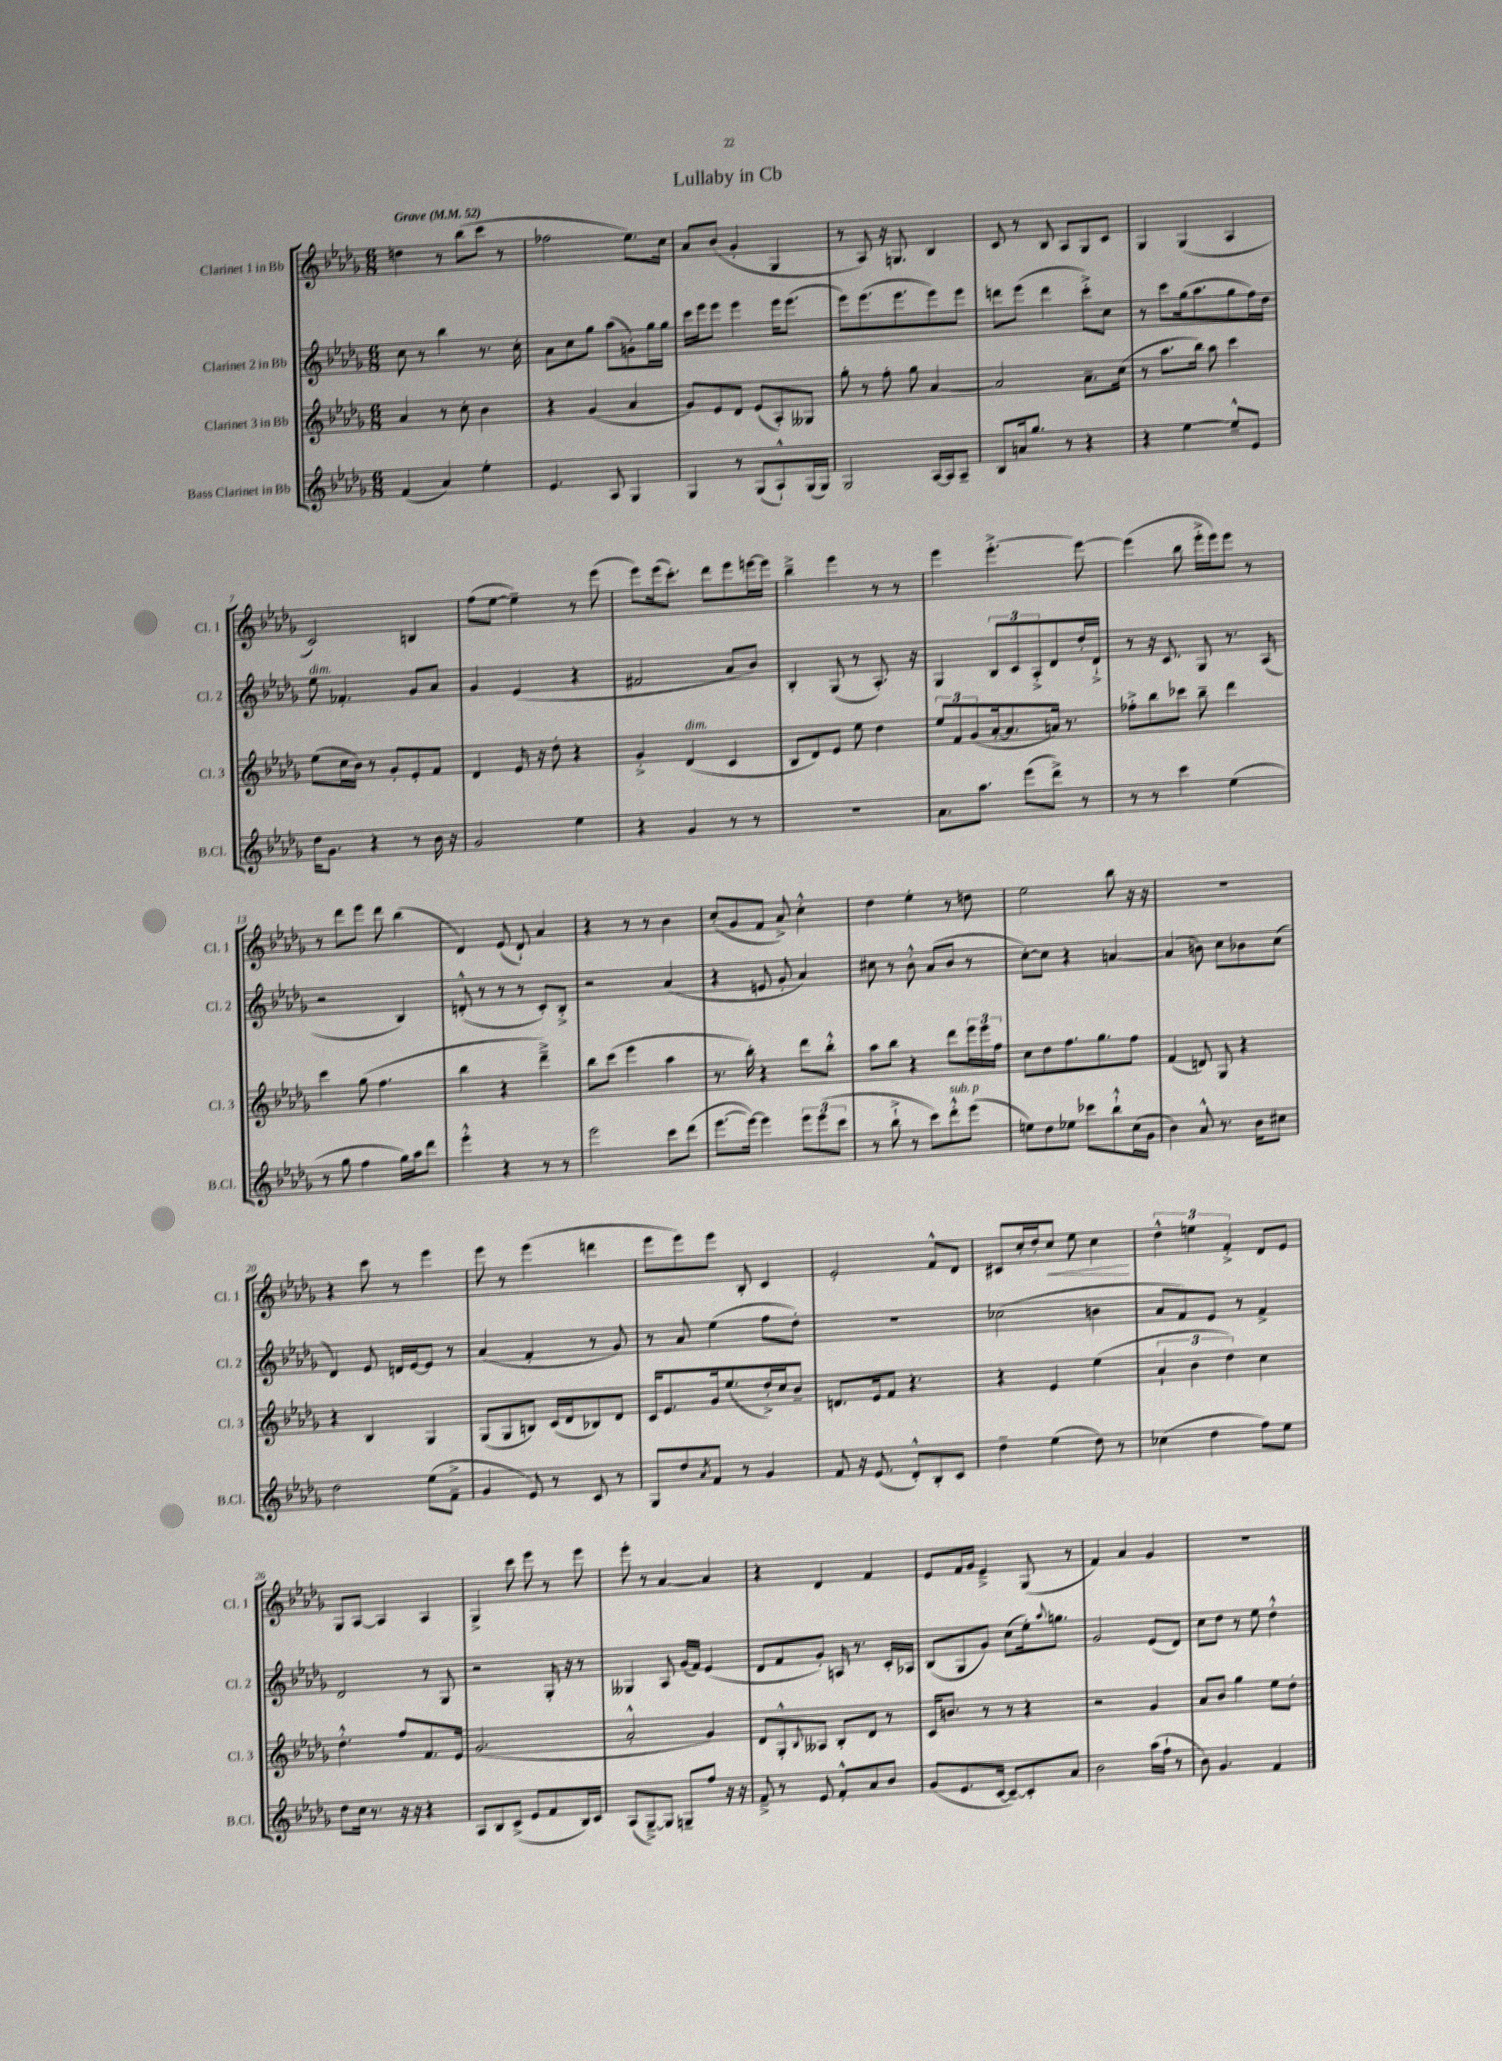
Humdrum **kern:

**kern	**kern	**kern	**kern	**dynam
*part4	*part3	*part2	*part1	*part1
*staff4	*staff3	*staff2	*staff1	*staff1
*I"Bass Clarinet in Bb	*I"Clarinet 3 in Bb	*I"Clarinet 2 in Bb	*I"Clarinet 1 in Bb	*
*I'B.Cl.	*I'Cl. 3	*I'Cl. 2	*I'Cl. 1	*
*clefG2	*clefG2	*clefG2	*clefG2	*
*k[b-e-a-d-g-]	*k[b-e-a-d-g-]	*k[b-e-a-d-g-]	*k[b-e-a-d-g-]	*
*M6/8	*M6/8	*M6/8	*M6/8	*
*MM52	*MM52	*MM52	*MM52	*
=1	=1	=1	=1	=1
!	!	!	!LO:TX:a:B:t=Grave	!
(4f/	4a-/	8cc\	4ddn\	.
.	.	8r	.	.
4a-/)	8r	4bb-\	8r	.
.	8cc'\	.	(8bb-\L	.
4ee-'\	4b-\	8.r	8ccc\J	.
.	.	.	8r	.
.	.	16cc'\	.	.
=2	=2	=2	=2	=2
4.e-/	4r	8a-\L	2ff-X\	.
.	.	8cc\	.	.
.	(4g-/	8gg-\J	.	.
8A-/	.	(8aa-\L	.	.
4G-/	4a-/	8gn'\)	8.ee-\L)	.
.	.	16gg-\L	.	.
.	.	16gg-\JJ	16cc\Jk	.
=3	=3	=3	=3	=3
4G-/	8g-/L)	16ccc\LL	8a-/L	.
.	.	16eee-\J	.	.
.	8e-/	8eee-\J	(8b-/J	.
8r	8d-/J	4eee-\	4g-'/	.
(8G-/L	(8e-/L	.	.	.
8A-`^^/)	8A-'/)	16eee-\KL	4G-/	.
.	.	(8.eee-\J	.	.
(16G-/L	8G--X/J	.	.	.
16G-/JJ)	.	.	.	.
=4	=4	=4	=4	=4
2G-/	8gg-'\	8eee-\L)	8r	.
.	8r	(8.eee-\	8A-/)	.
.	8ff'\	.	16r	.
.	.	8.eee-\	8.Gn/	.
.	8gg-\	.	.	.
[16A-/LL	[4a-/	8eee-\)	4B-/	.
16A-/J]	.	.	.	.
8A-~/J	.	8eee-\J	.	.
=5	=5	=5	=5	=5
8B-/L	2a-/]	8dddn\L	8c/	.
16an/k	.	(8eee-\J	8r	.
8.gg-/J	.	.	.	.
.	.	4ddd\	8B-/	.
8r	.	.	8A-/L	.
4r	8.a-~\L	8ccc'^\L)	8G-/	.
.	.	8cc\J	8c/J	.
.	(16cc\Jk	.	.	.
=6	=6	=6	=6	=6
4r	8r	8r	4G-/	.
.	8.aa-\L	8ccc\L	.	.
[4ee-\	.	(16gg-\k	(4G-/	.
.	16bb-\Jk)	8.aa-\	.	.
.	8aa-\	.	.	.
8ee-~^^/L]	4ccc\	8gg-\	4A-/	.
8e-/J	.	16ff\L)	.	.
.	.	16dd-\JJ	.	.
!!LO:LB:g=z
=7	=7	=7	=7	=7
!	!	!LO:TX:a:i:t=dim.	!	!
16dd-\KL	(8ee-\L	8ee-\	2c/)	.
8.g-\J	.	.	.	.
.	16cc\L	4.f-X'/	.	.
.	16b-\JJ)	.	.	.
4r	8r	.	.	.
.	8g-'/L	.	.	.
8r	8e-'/	8g-/L	4Bn/	.
16b-\	8f/J	8a-/J	.	.
16r	.	.	.	.
=8	=8	=8	=8	=8
2g-/	4d-/	4g-/	(8ff\L	.
.	.	.	[8ee-\J	.
.	16e-/	(4e-/	4ee-~\])	.
.	16r	.	.	.
.	8dd-'\	.	.	.
4ee-\	4r	4r	8r	.
.	.	.	(8eee-\	.
=9	=9	=9	=9	=9
4r	4g-'^/	2f#X/	8eee-\L)	.
.	.	.	(16eee-\k	.
.	.	.	8.ccc'\J)	.
!	!LO:TX:a:i:t=dim.	!	!	!
4g-/	(4d-/	.	.	.
.	.	.	8ddd-\L	.
8r	4c/	8a-/L	8eee-\	.
8r	.	8b-/J)	[16eeen\L	.
.	.	.	16eee\JJ]	.
=10	=10	=10	=10	=10
2.r	8B-/L	4B-'/	4bb-~^\	.
.	8d-/)	.	.	.
.	8e-/J	(8G-/	4eee-\	.
.	8ee-\	8r	.	.
.	4dd-\	8.A-'/)	8r	.
.	.	.	8r	.
.	.	16r	.	.
=11	=11	=11	=11	=11
8.a-\L	12ee-/L	4G-/	4eee-\	.
.	12f/	.	.	.
.	(12g-/	.	.	.
8.aa-\J	.	.	.	.
.	[16a-'/k	12B-/L	[4.eee-'^\	.
.	8.a-/]	.	.	.
.	.	12c/	.	.
(8eee-\L	.	.	.	.
.	.	12A-'^/	.	.
8ddd-^\J)	16an/Jk)	8d-/	.	.
.	8.r	.	.	.
8r	.	16dd-'/L	8eee-\_	.
.	.	16d-`^/JJ	.	.
=12	=12	=12	=12	=12
8r	8ff-X'^\L	8r	(4eee-\]	.
8r	8bb-\	16r	.	.
.	.	8.c/	.	.
4ccc\	8ccc-X\J	.	8bb-\	.
.	8bb-~\	8G-/	16eee-'^\LL	.
.	.	.	16eee-\J)	.
(4ee-\	4ddd-\	8.r	8eee-\J	.
.	.	.	8r	.
.	.	(16A-/	.	.
!!LO:LB:g=z
=13	=13	=13	=13	=13
8r	4ccc\	2r	8r	.
8gg-\	.	.	8ddd-\L	.
4ff\	(8gg-\	.	8eee-\J	.
.	4.ff\	.	8ddd-\	.
16gg-\LL)	.	4B-/)	(4bb-\	.
16aa-\J	.	.	.	.
8ddd-\J	.	.	.	.
=14	=14	=14	=14	=14
4eee-'^^\	4bb-\	(8dn'^^/	4d-/)	.
.	.	8r	.	.
4r	4r	8r	(8e-/	.
.	.	8r	8d-`/)	.
8r	4ddd-~^\)	8c'/L)	4a-/	.
8r	.	8B-'^/J	.	.
=15	=15	=15	=15	=15
2eee-\	8bb-\L	2r	4r	.
.	(8ccc\J	.	.	.
.	4eee-\	.	8r	.
.	.	.	8r	.
8ccc\L	4aa-\	(4a-/	4b-\	.
(8ddd-\J	.	.	.	.
=16	=16	=16	=16	=16
[8.eee-\L	8.r	4r	(8cc'/L	.
.	.	.	8g-/	.
16eee-\Jk_)	16bb-'\)	.	.	.
4eee-\]	4r	8en/	8f/J	.
.	.	8g-'/	8a-^/)	.
12eee-\L	8ddd-\L	4a-/)	4cc'^^\	.
(12eee-\	.	.	.	.
.	8bb-'^^\J	.	.	.
12ccc\J	.	.	.	.
=17	=17	=17	=17	=17
8r	8aa-\L	8cc#X\	4dd-\	.
8bb-`^\	8bb-\J	8r	.	.
8r	4r	8b-'^^\	4ee-'\	.
8ccc\L)	.	(8a-/L	.	.
!LO:TX:a:i:t=sub. p	!	!	!	!
8ddd-'^^\	8ddd-\L	8b-/J	8r	.
(8eee-\J	24eee-\L	8r	8ddn\	.
.	24eee-\	.	.	.
.	24ff\JJ	.	.	.
=18	=18	=18	=18	=18
8een\L)	8cc\L	[8cc'\L)	2ee-\	.
8dd-\	8dd-\	8cc\J]	.	.
8ee-X\J	8.ff\	4r	.	.
8ccc-X\L	.	.	.	.
.	8.gg-\	.	.	.
8bb-`^^\	.	[4an/	8bb-\	.
(16cc\L	8ff\J	.	16r	.
16g-\JJ	.	.	16r	.
=19	=19	=19	=19	=19
4b-\)	(4f/	(4a/]	2.r	.
8a-^^/	8dn/)	8bn\)	.	.
8.r	8G-/	8cc\L	.	.
.	4r	8b-X\	.	.
16b-\KL	.	.	.	.
8cc#X\J	.	(8cc\J	.	.
!!LO:LB:g=z
=20	=20	=20	=20	=20
2dd-\	4r	4d-/)	4r	.
.	4B-/	8e-/	8ccc\	.
.	.	16dn/LL	8r	.
.	.	[16e-/J	.	.
(8ee-\L	4G-/	8e-/J]	4eee-\	.
8f~^\J	.	8r	.	.
=21	=21	=21	=21	=21
4g-/	(8G-/L	(4a-/	8eee-\	.
.	8G-/	.	8r	.
8e-/)	8Bn/J)	4f'/	(4eee-\	.
8r	(16c/LL	.	.	.
.	16d-/J	.	.	.
8c/	8B-X/)	8r	4dddn\	.
8r	8d-/J	8g-/)	.	.
=22	=22	=22	=22	=22
8G-/L	16c/KL	8r	8eee-\L	.
.	8.e-/	.	.	.
8dd-/	.	8a-/	8eee-\)	.
8qa-/	.	.	.	.
8f/J	16g-/k	(4ee-\	8eee-\J	.
.	(8.ee-/	.	.	.
8r	.	.	8B-'/	.
4g-/	16dd-'^/L)	8ff\L	4c/	.
.	16cc/J	.	.	.
.	8b-~/J	8dd-'\J)	.	.
=23	=23	=23	=23	=23
8f/	8.dn/L	2.r	2e-'/	.
16r	.	.	.	.
(8.e-/	16e-/k	.	.	.
.	8f/J	.	.	.
8d-'^^/L)	4.r	.	.	.
8B-'/	.	.	8f^^/L	.
8c/J	.	.	8d-/J	.
=24	=24	=24	=24	=24
4dd-~\	4r	(2cc-X\	8c#X/L	.
.	.	.	16cc'/L	.
.	.	.	16dd-'/J	.
!	!	!	!	!LO:HP:b
(4ee-\	4e-/	.	8cc/J	<
.	.	.	8ee-\	.
8dd-\)	(4ee-\	4bn\	4cc\	.
8r	.	.	.	.
.	.	.	.	[
=25	=25	=25	=25	=25
(4cc-X\	6a-`/	8a-/L	6dd-^^\	.
.	.	8f/)	.	.
.	6b-\	.	6een\	.
4dd-\	.	8e-/J	.	.
.	6dd-\)	.	6f'^/	.
.	.	8r	.	.
8ff\L)	4cc\	4f^/	8d-/L	.
8ee-\J	.	.	8e-/J	.
!!LO:LB:g=z
=26	=26	=26	=26	=26
8dd-\L	4.dd-'^^\	2d-/	8G-/L	.
16cc\Jk	.	.	[8A-/J	.
8.r	.	.	.	.
.	.	.	4A-/]	.
16r	8ff/L	.	.	.
16r	.	.	.	.
4r	8.f/	8r	4A-/	.
.	.	8G-/	.	.
.	16e-/Jk	.	.	.
=27	=27	=27	=27	=27
8A-/L	(2.g-/	2r	4G-^/	.
8B-/	.	.	.	.
(8c^/J	.	.	8ccc\	.
8e-/L	.	.	8eee-\	.
8f/	.	16G-'/	8r	.
.	.	16r	.	.
16B-/L)	.	8r	8eee-\	.
16c/JJ	.	.	.	.
=28	=28	=28	=28	=28
(8A-/L	2a-'^^/	4G--X/	8eee-'\	.
[8G-~^/)	.	.	8r	.
8G-/J]	.	8A-/	[4a-/	.
8Gn~/L	.	(16g-/LL	.	.
.	.	16f/JJ)	.	.
8ff/J	4g-/)	(4e-/	4a-/]	.
16r	.	.	.	.
16r	.	.	.	.
=29	=29	=29	=29	=29
8f~^/	8d-/L	8d-/L	4r	.
8r	8G-'^^/	8f/	.	.
.	8qqB-/	.	.	.
8e-/	8A--X/J	8g-'/J)	4d-/	.
8f'^^/L	8B-'/L	16An/	.	.
.	.	8.r	.	.
8a-/	8d-/J	.	4f/	.
8b-/J	8r	16c'/LL	.	.
.	.	16A-X/JJ	.	.
=30	=30	=30	=30	=30
(8g-/L	16c/KL	(8B-/L	8e-/L	.
.	8.bn/J	.	.	.
8.e-/	.	8G-/	16f/L	.
.	.	.	16g-/JJ	.
.	8r	8g-/J)	4e-~^/	.
[16c/Jk	.	.	.	.
8c~/L_)	8r	(8cc\L	.	.
8c'/]	4r	16ee-'\k)	(8G-/	.
.	.	8qqaa-/	.	.
.	.	8.ggn\J	.	.
8a-/J	.	.	8r	.
=31	=31	=31	=31	=31
2b-\	2r	2g-/	4f/)	.
.	.	.	4a-/	.
(16aa-\LL	4g-/	(8e-/L	4g-/	.
16ff`\JJ	.	.	.	.
8r	.	8d-/J)	.	.
=32	=32	=32	=32	=32
8b-\)	8a-/L	8cc\L	2.r	.
4.g-/	8b-/J	8dd-\J	.	.
.	4gg-\	8r	.	.
.	.	8ee-\	.	.
4f/	8ee-\L	4dd-'^^\	.	.
.	8dd-'\J	.	.	.
==	==	==	==	==
*-	*-	*-	*-	*-
